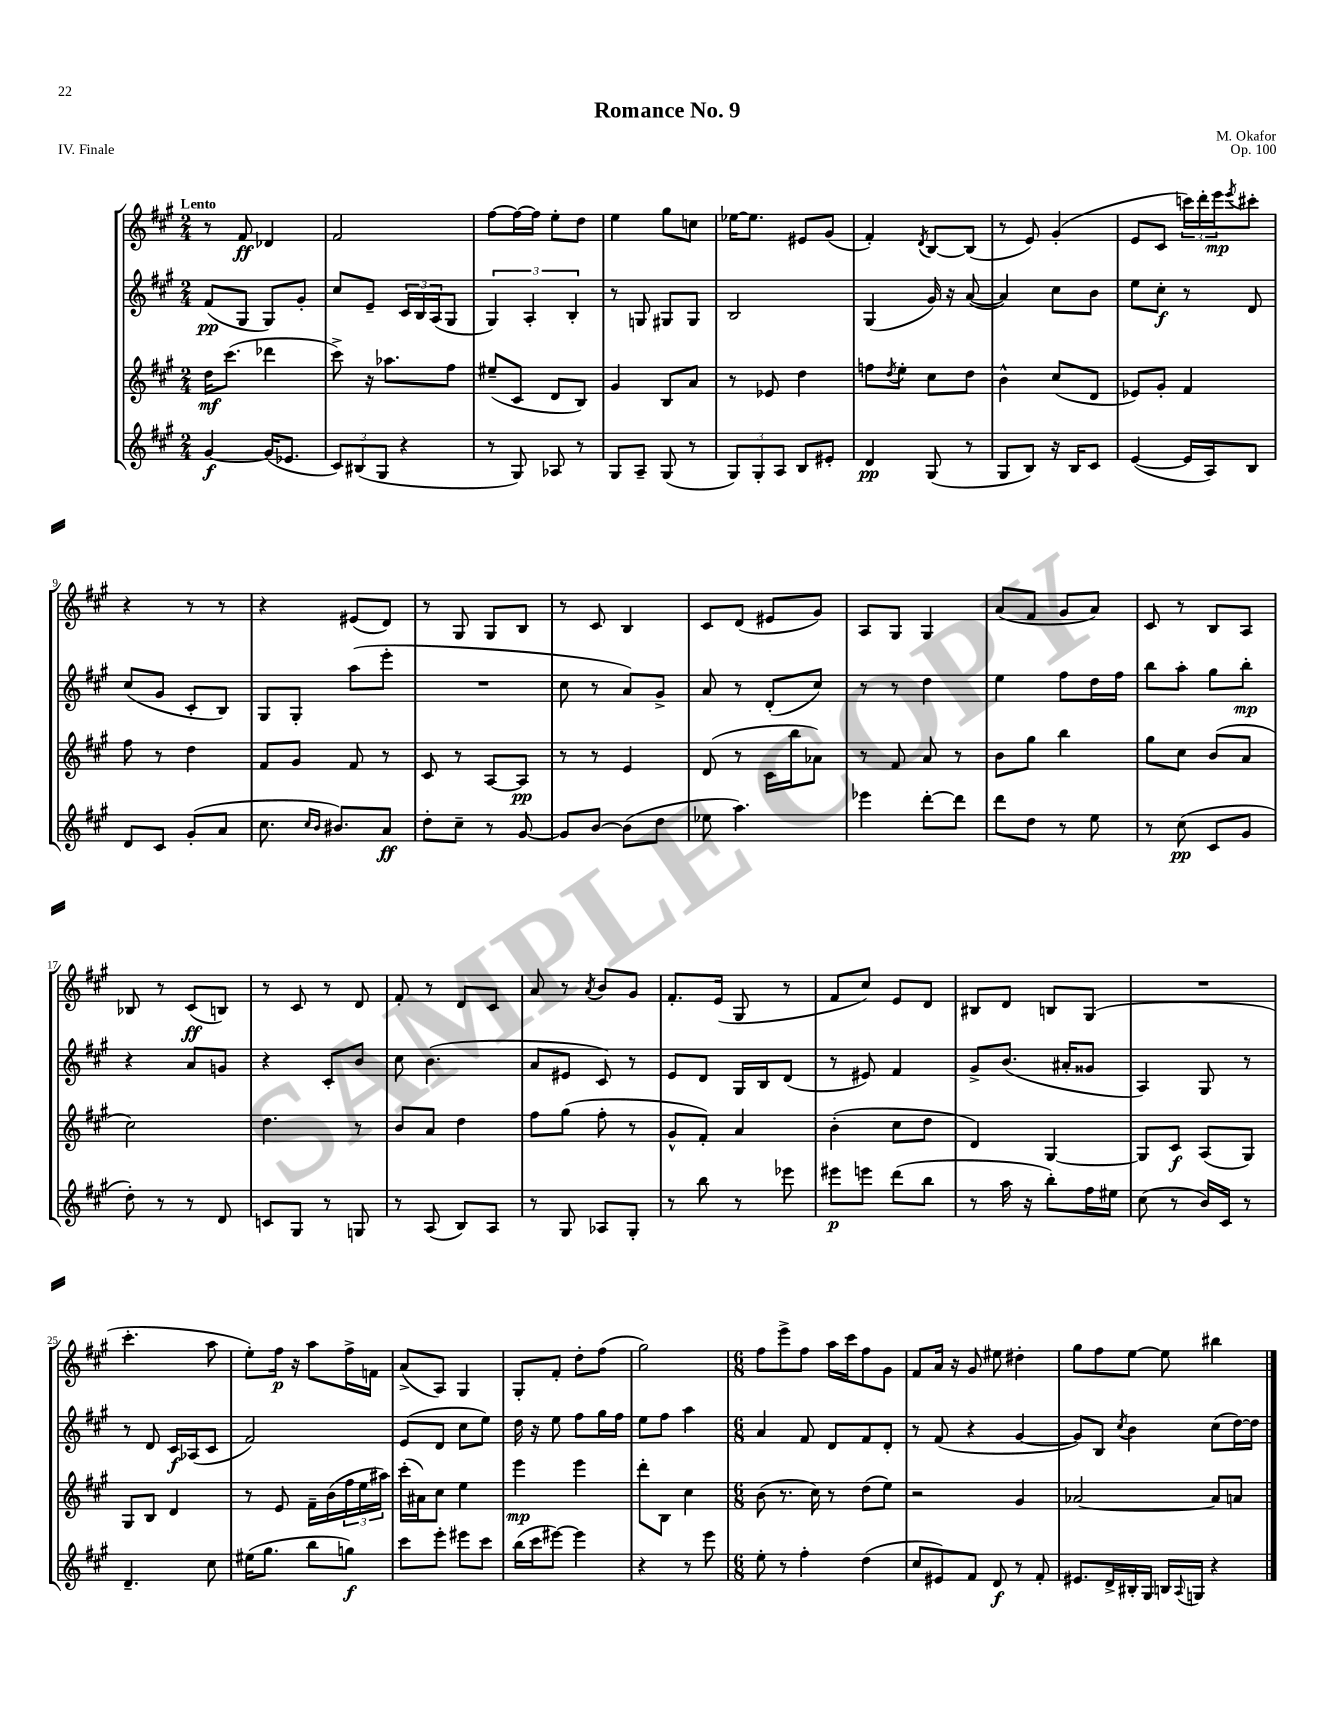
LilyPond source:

\header { title = "Romance No. 9" composer = "M. Okafor" opus = "Op. 100" piece = "IV. Finale" }
<<
\new StaffGroup <<
\new Staff = "s0" {
    \clef treble \key a \major \numericTimeSignature \time 2/4 \tempo "Lento"
    r8 fis'8\ff des'4 |
    fis'2 |
    fis''8~ fis''16~ fis''16 e''8-. d''8 |
    e''4 gis''8 c''8 |
    ees''16~ ees''8. eis'8 gis'8( |
    fis'4-.) \acciaccatura { d'8 } b8~ b8( |
    r8 e'8) gis'4-.( |
    e'8 cis'8 \tuplet 3/2 { c'''16) d'''16-. e'''16\mp } \acciaccatura { e'''8 } cis'''8-. |
    r4 r8 r8 |
    r4 eis'8( d'8) |
    r8 gis8 gis8 b8 |
    r8 cis'8 b4 |
    cis'8 d'8( eis'8 gis'8) |
    a8 gis8 gis4 |
    a'8( fis'8 gis'8 a'8) |
    cis'8 r8 b8 a8 |
    bes8 r8 cis'8\ff( b8) |
    r8 cis'8 r8 d'8 |
    fis'8-. r8 d'8 cis'8 |
    a'8 r8 \acciaccatura { a'8 } b'8 gis'8 |
    fis'8.-. e'16( gis8 r8 |
    fis'8 cis''8) e'8 d'8 |
    bis8 d'8 b8 gis8( |
    R2 |
    cis'''4.-. a''8 |
    e''8-.) fis''16\p r16 a''8 fis''16-> f'16 |
    a'8->( a8) gis4 |
    gis8-. fis'8-. d''8-. fis''8( |
    gis''2) |
    \numericTimeSignature \time 6/8 fis''8 e'''8-> fis''8 a''16 cis'''16 fis''8 gis'8 |
    fis'8 a'16 r16 gis'8 eis''8 dis''4-. |
    gis''8 fis''8 e''8~ e''8 bis''4 \bar "|." |
}
\new Staff = "s1" {
    \clef treble \key a \major \numericTimeSignature \time 2/4
    fis'8\pp( gis8 gis8) gis'8-. |
    cis''8 e'8-- \tuplet 3/2 { cis'16 b16 a16( } gis8 |
    \tuplet 3/2 { gis4) a4-. b4-. } |
    r8 g8 gis8 gis8 |
    b2 |
    gis4( gis'16) r16 a'8~( |
    a'4) cis''8 b'8 |
    e''8 cis''8-.\f r8 d'8 |
    cis''8( gis'8 cis'8-. b8) |
    gis8 gis8-. a''8( e'''8-. |
    R2 |
    cis''8 r8 a'8) gis'8-> |
    a'8 r8 d'8-.( cis''8) |
    r8 r8 d''4 |
    e''4 fis''8 d''16 fis''16 |
    b''8 a''8-. gis''8 b''8-.\mp |
    r4 a'8 g'8 |
    r4 cis'8-. b'8 |
    cis''8 b'4.( |
    a'8 eis'8 cis'8) r8 |
    e'8 d'8 gis16 b16 d'8( |
    r8 eis'8) fis'4 |
    gis'8-> b'8.( ais'16-. gisis'8 |
    a4) gis8 r8 |
    r8 d'8 cis'16\f aes16( cis'8 |
    fis'2) |
    e'8( d'8 cis''8 e''8) |
    d''16 r16 e''8 fis''8 gis''16 fis''16 |
    e''8 fis''8 a''4 |
    \numericTimeSignature \time 6/8 a'4 fis'8 d'8 fis'8 d'8-. |
    r8 fis'8( r4 gis'4~ |
    gis'8) b8 \acciaccatura { cis''8 } b'4 cis''8( d''16~) d''16 \bar "|." |
}
\new Staff = "s2" {
    \clef treble \key a \major \numericTimeSignature \time 2/4
    d''16\mf cis'''8.( des'''4 |
    cis'''8->) r16 aes''8. fis''8 |
    eis''8--( cis'8 d'8 b8) |
    gis'4 b8 a'8 |
    r8 ees'8 d''4 |
    f''8 \acciaccatura { d''8 } e''8-. cis''8 d''8 |
    b'4-^ cis''8( d'8 |
    ees'8) gis'8-. fis'4 |
    fis''8 r8 d''4 |
    fis'8 gis'8 fis'8 r8 |
    cis'8 r8 a8~ a8\pp |
    r8 r8 e'4 |
    d'8( r8 cis'16 b''16 aes'8) |
    r8 fis'8 a'8 r8 |
    b'8 gis''8 b''4 |
    gis''8 cis''8 b'8( a'8 |
    cis''2) |
    d''4. r8 |
    b'8 a'8 d''4 |
    fis''8 gis''8( fis''8-. r8 |
    gis'8-^ fis'8-.) a'4 |
    b'4-.( cis''8 d''8 |
    d'4) gis4~ |
    gis8 cis'8\f a8( gis8) |
    gis8 b8 d'4 |
    r8 e'8 fis'16-- b'16( \tuplet 3/2 { fis''16 e''16 ais''16) } |
    cis'''16-.( ais'16) cis''8 e''4 |
    e'''4\mp e'''4 |
    d'''8-. b8 cis''4 |
    \numericTimeSignature \time 6/8 b'8( r8. cis''16) r8 d''8( e''8) |
    r2 gis'4 |
    aes'2~ aes'8 a'8 \bar "|." |
}
\new Staff = "s3" {
    \clef treble \key a \major \numericTimeSignature \time 2/4
    gis'4~\f gis'16( ees'8. |
    \tuplet 3/2 { cis'8) bis8( gis8 } r4 |
    r8 gis8) aes8 r8 |
    gis8 a8-- gis8( r8 |
    \tuplet 3/2 { gis8) gis8-. a8 } b8 eis'8-. |
    d'4\pp gis8( r8 |
    gis8 b8) r16 b16 cis'8 |
    e'4~( e'16 a16) b8 |
    d'8 cis'8 gis'8-.( a'8 |
    cis''8. \grace { cis''16 b'16 } bis'8.) a'8\ff |
    d''8-. cis''8-- r8 gis'8~ |
    gis'8 b'8~ b'8( d''8 |
    ees''8 a''4.) |
    ees'''4 d'''8~-. d'''8 |
    d'''8 d''8 r8 e''8 |
    r8 cis''8\pp( cis'8 gis'8 |
    d''8-.) r8 r8 d'8 |
    c'8 gis8 r8 g8 |
    r8 a8( b8) a8 |
    r8 gis8 aes8 gis8-. |
    r8 b''8 r8 ees'''8 |
    eis'''8\p e'''8 d'''8( b''8 |
    r8 a''16 r16 b''8-.) fis''16 eis''16 |
    cis''8( r8 b'16) cis'16 r8 |
    d'4.-- cis''8 |
    eis''16( gis''8. b''8 g''8\f) |
    cis'''8 e'''8-. eis'''8 cis'''8 |
    b''16( cis'''16 eis'''8~) eis'''4 |
    r4 r8 e'''8 |
    \numericTimeSignature \time 6/8 e''8-. r8 fis''4-. d''4( |
    cis''8 eis'8) fis'8 d'8\f r8 fis'8-. |
    eis'8. d'16-> bis16-. gis16 b16 \appoggiatura { a8 } g16 r4 \bar "|." |
}
>>
>>
